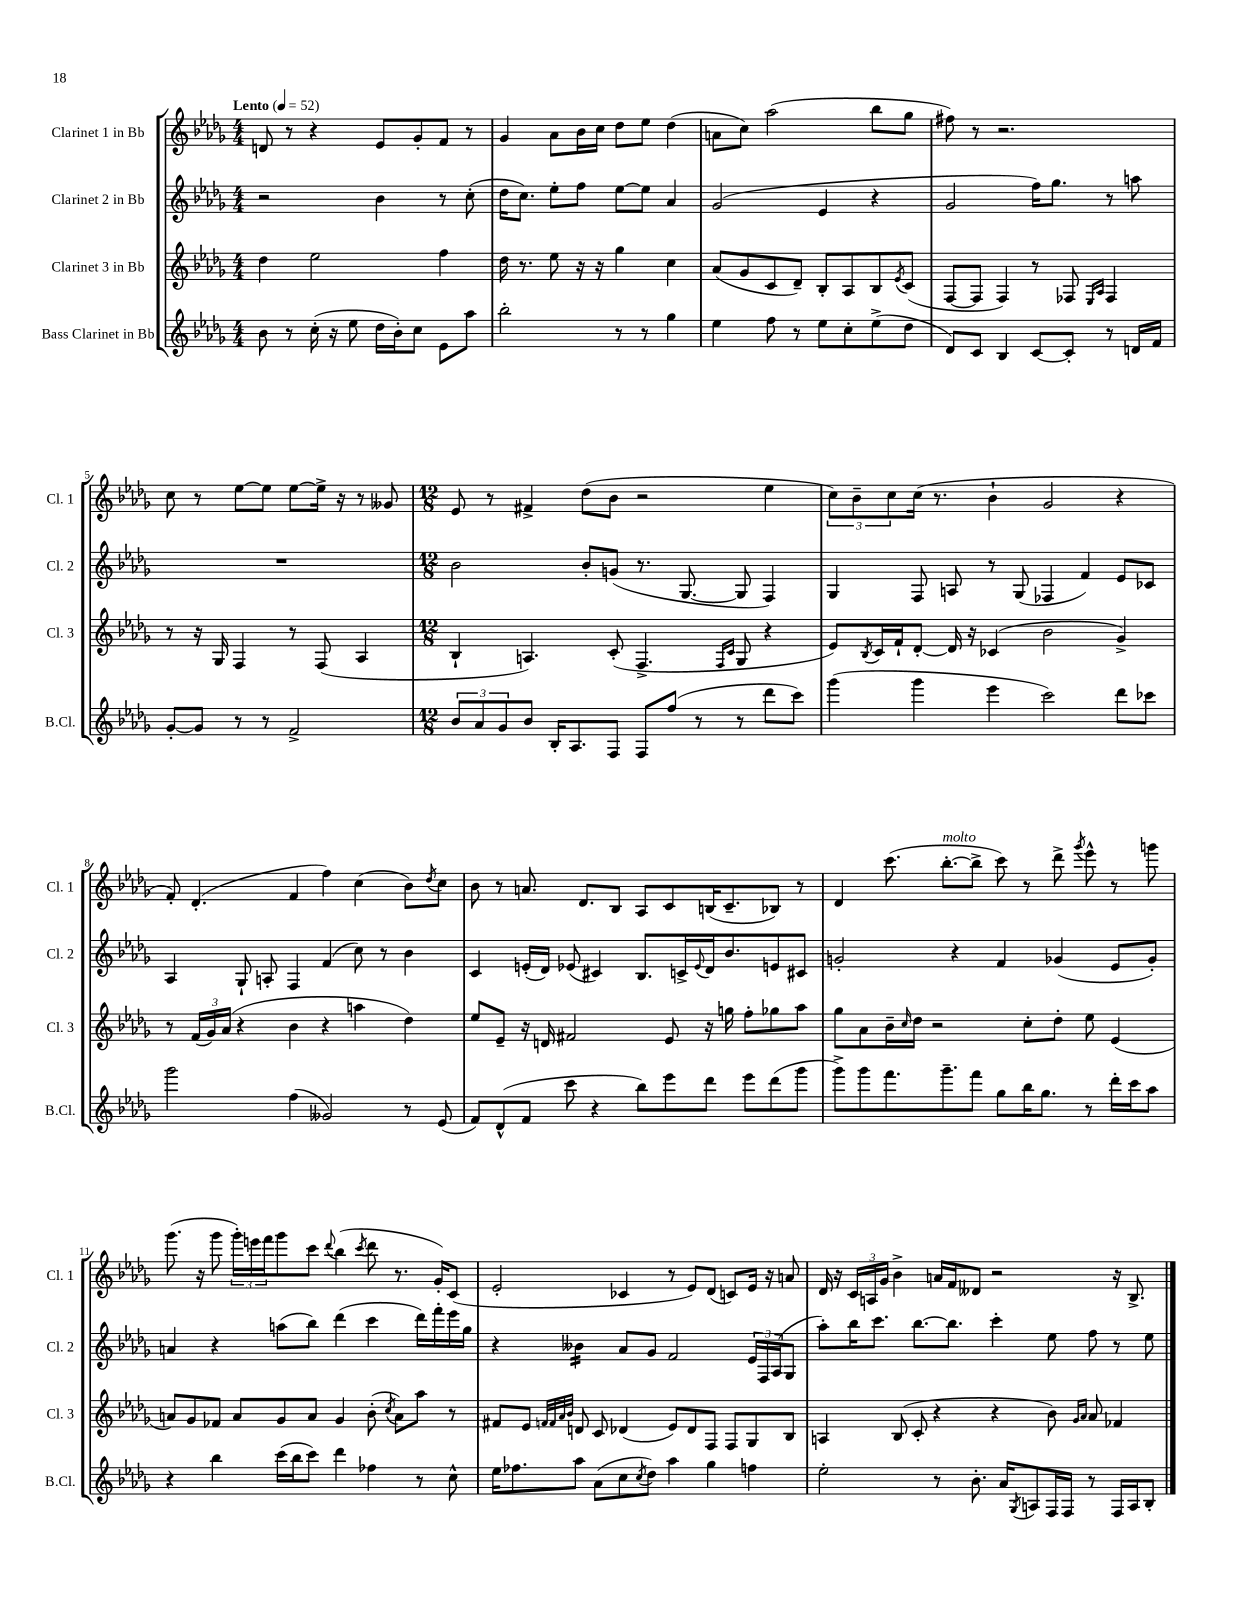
<<
\new StaffGroup <<
\new Staff = "s0" \with { instrumentName = "Clarinet 1 in Bb" shortInstrumentName = "Cl. 1" } {
    \clef treble \key des \major \numericTimeSignature \time 4/4 \tempo "Lento" 4 = 52
    d'8 r8 r4 ees'8 ges'8-. f'8 r8 |
    ges'4 aes'8 bes'16 c''16 des''8 ees''8 des''4( |
    a'8 c''8) aes''2( bes''8 ges''8 |
    fis''8) r8 r2. |
    c''8 r8 ees''8~ ees''8 ees''8~ ees''16-> r16 r8 geses'8 |
    \numericTimeSignature \time 12/8 ees'8 r8 fis'4-> des''8( bes'8 r2 ees''4 |
    \tuplet 3/2 { c''8) bes'8-- c''8 } c''16( r8. bes'4-! ges'2 r4 |
    f'8-.) des'4.-.( f'4 f''4) c''4( bes'8) \acciaccatura { des''8 } c''8 |
    bes'8 r8 a'8. des'8. bes8 aes8 c'8 b16( c'8.-- bes8) r8 |
    des'4 c'''8.( bes''8.~-.^\markup { \italic "molto" } bes''8-> c'''8) r8 des'''8-> \acciaccatura { ges'''8 } ees'''8-^ r8 g'''8 |
    ges'''8.( r16 ges'''8 \tuplet 3/2 { ges'''16-.) e'''16 f'''16 } ges'''8 c'''8 \appoggiatura { des'''8 } bes''4( \acciaccatura { c'''8 } des'''8 r8. ges'16-.) c'8( |
    ees'2-. ces'4 r8 ees'8) des'8( c'8) ees'16 r16 a'8 |
    des'16 r16 \tuplet 3/2 { c'16 a16 ges'16 } bes'4-> a'16 f'16 deses'8 r2 r16 bes8.-> \bar "|." |
}
\new Staff = "s1" \with { instrumentName = "Clarinet 2 in Bb" shortInstrumentName = "Cl. 2" } {
    \clef treble \key des \major \numericTimeSignature \time 4/4
    r2 bes'4 r8 c''8-.( |
    des''16 c''8.) ees''8-. f''8 ees''8~ ees''8 aes'4 |
    ges'2( ees'4 r4 |
    ges'2 f''16) ges''8. r8 a''8 |
    R1 |
    \numericTimeSignature \time 12/8 bes'2 bes'8-. g'8( r8. ges8.~ ges8 f4) |
    ges4 f8 a8 r8 ges8( fes4 f'4) ees'8 ces'8 |
    aes4 ges8-! a8-. f4 f'4( c''8) r8 bes'4 |
    c'4 e'16-.( des'16) ees'8( cis'4) bes8. c'16-> \appoggiatura { ees'8 } des'16 bes'8. e'8 cis'8 |
    g'2-. r4 f'4 ges'4( ees'8 ges'8-.) |
    a'4 r4 a''8( bes''8) des'''4( c'''4 des'''16) f'''16-. ees'''16 ges''16 |
    r4 beses'4:16 aes'8 ges'8 f'2 \tuplet 3/2 { ees'16 f16 aes16( } ges8 |
    aes''8-.) bes''16 c'''8. bes''8.~ bes''8. c'''4-. ees''8 f''8 r8 ees''8 \bar "|." |
}
\new Staff = "s2" \with { instrumentName = "Clarinet 3 in Bb" shortInstrumentName = "Cl. 3" } {
    \clef treble \key des \major \numericTimeSignature \time 4/4
    des''4 ees''2 f''4 |
    des''16 r8. ees''8 r16 r16 ges''4 c''4 |
    aes'8( ges'8 c'8 des'8--) bes8-. aes8 bes8 \acciaccatura { ees'8 } c'8( |
    f8~ f8 f4) r8 fes8 \grace { ees16 aes16 } fes4 |
    r8 r16 ges16 f4 r8 f8( aes4 |
    \numericTimeSignature \time 12/8 bes4-! a4.) c'8-.( f4.-> \grace { f16 c'16 } ges8 r4 |
    ees'8) \acciaccatura { bes8 } c'16 f'16-! des'8~-. des'16 r16 ces'4( bes'2 ges'4->) |
    r8 \tuplet 3/2 { f'16( ges'16) aes'16( } r4 bes'4 r4 a''4 des''4) |
    ees''8 ees'8-- r16 d'16 fis'2 ees'8 r16 g''16 f''8-. ges''8 aes''8 |
    ges''8 aes'8 bes'16-- \grace { c''16 } des''16 r2 c''8-. des''8-. ees''8 ees'4( |
    a'8) ges'8 fes'8 a'8 ges'8 a'8 ges'4 bes'8-.( \acciaccatura { c''8 } a'8) aes''8 r8 |
    fis'8 ees'8 \grace { f'32 f'32 aes'32 bes'32 } d'8 c'8 des'4( ees'8) des'8 f8 f8 ges8 bes8 |
    a4 bes8( c'8-. r4 r4 bes'8) \grace { ges'16 aes'16 } aes'8 fes'4 \bar "|." |
}
\new Staff = "s3" \with { instrumentName = "Bass Clarinet in Bb" shortInstrumentName = "B.Cl." } {
    \clef treble \key des \major \numericTimeSignature \time 4/4
    bes'8 r8 c''16-.( r16 ees''8 des''16 bes'16-.) c''8 ees'8 aes''8 |
    bes''2-. r8 r8 ges''4 |
    ees''4 f''8 r8 ees''8 c''8-. ees''8->( des''8 |
    des'8) c'8 bes4 c'8~ c'8-. r8 d'16 f'16 |
    ges'8~-. ges'8 r8 r8 f'2-> |
    \numericTimeSignature \time 12/8 \tuplet 3/2 { bes'8 aes'8 ges'8 } bes'8 bes16-. aes8. f8 f8 f''8( r8 r8 des'''8 c'''8) |
    ges'''4( ges'''4 ees'''4 c'''2) des'''8 ces'''8 |
    ges'''2 f''4( geses'2) r8 ees'8( |
    f'8) des'8-^( f'8 c'''8 r4 bes''8) ees'''8 des'''8 ees'''8 des'''8( ges'''8 |
    ges'''8->) ges'''8 f'''8. ges'''8.-- f'''8 ges''8 bes''16 ges''8. r8 des'''16-. c'''16 aes''8 |
    r4 bes''4 c'''16( bes''16 c'''8) des'''4 fes''4 r8 c''8-^ |
    ees''16 fes''8. aes''8 aes'8( c''8 \acciaccatura { c''8 } des''8) aes''4 ges''4 f''4 |
    ees''2-. r8 bes'8.-. aes'16 \acciaccatura { ges8 } a8 f16 f16 r8 f16 a16 bes8-. \bar "|." |
}
>>
>>
